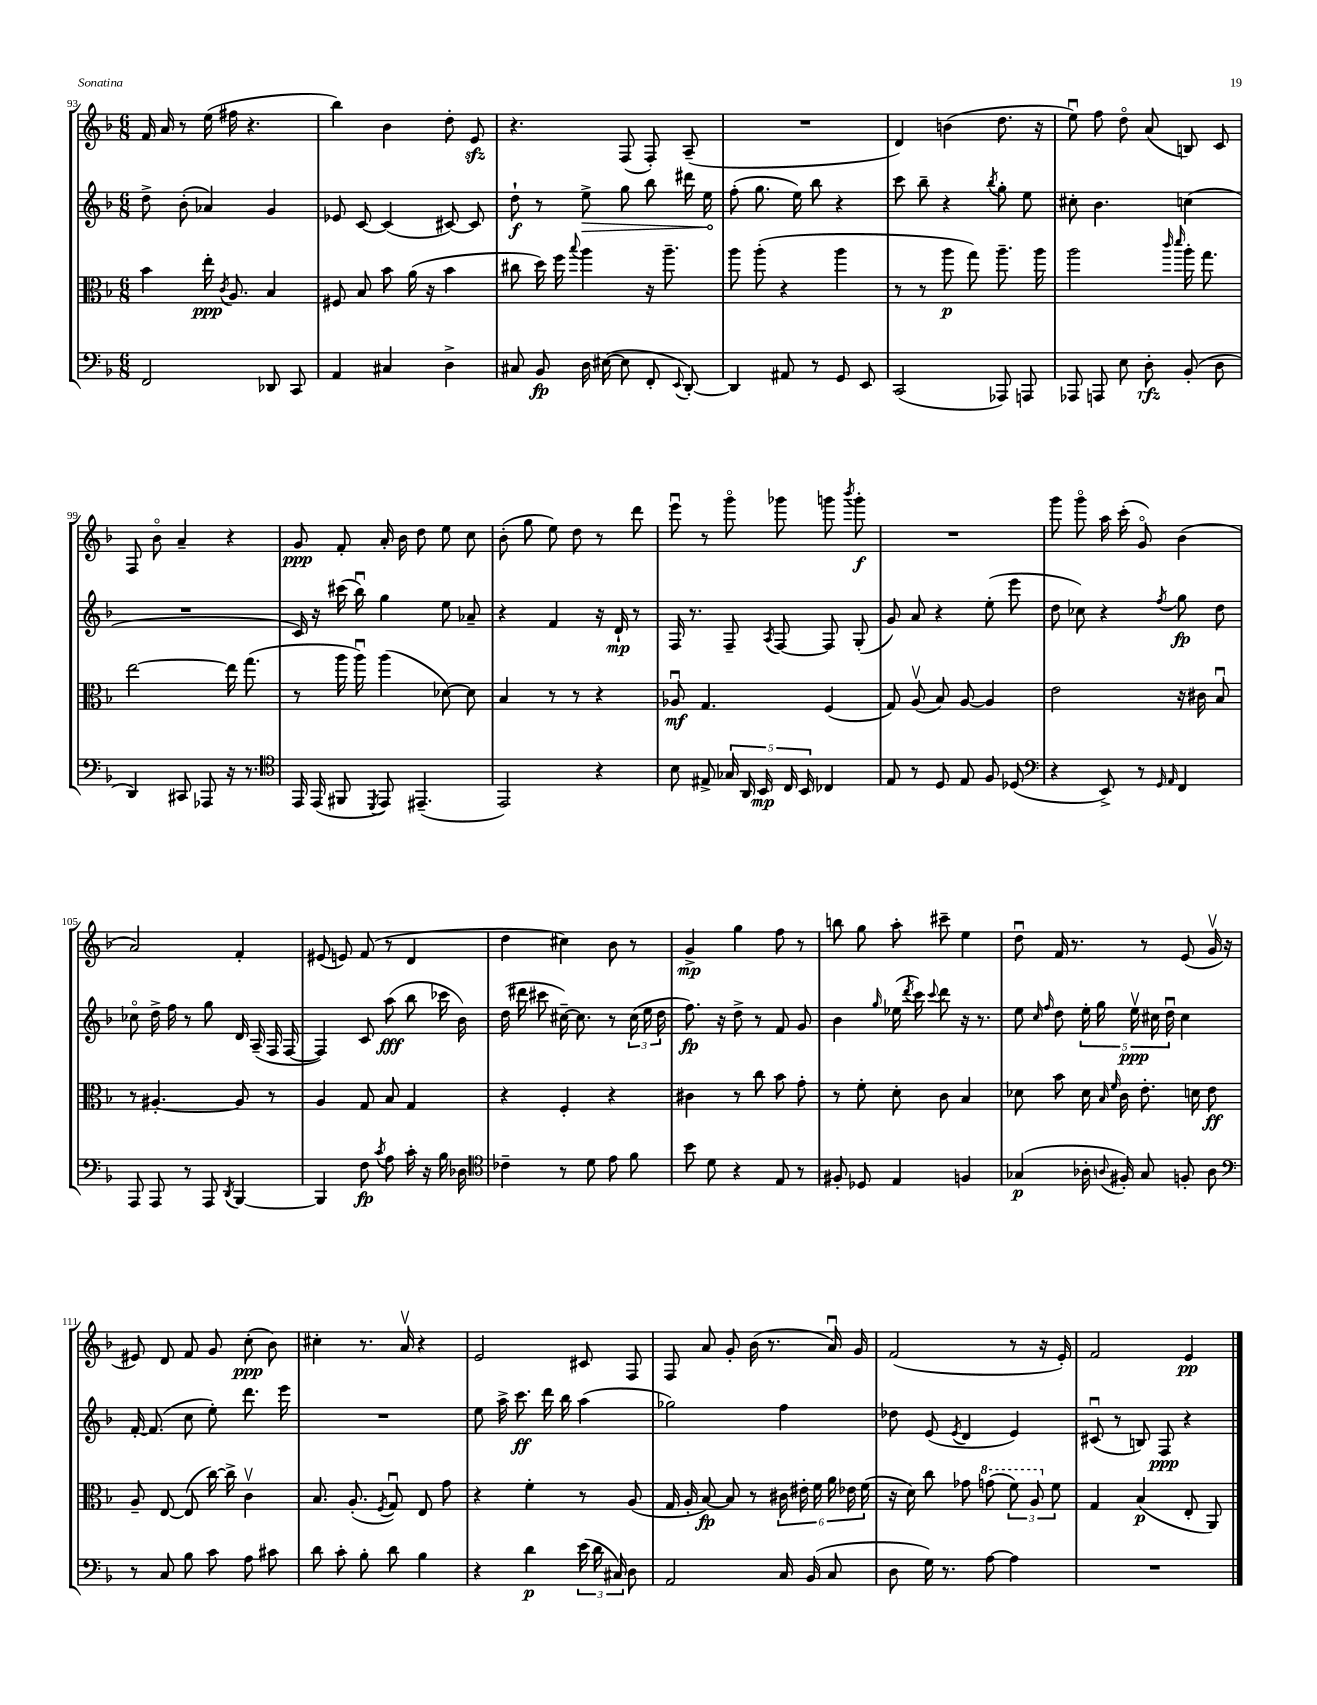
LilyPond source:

<<
\new StaffGroup <<
\new Staff = "s0" {
    \clef treble \key f \major \numericTimeSignature \time 6/8
    \autoBeamOff f'16 a'16 r8 e''16( fis''16 r4. |
    bes''4) bes'4 d''8-. e'8\sfz |
    r4. f8( f8-.) a8--( |
    R2. |
    d'4) b'4( d''8. r16 |
    e''8\downbow) f''8 d''8\flageolet a'8( b8) c'8 |
    f8 bes'8\flageolet a'4-- r4 |
    g'8\ppp f'8-. a'16-. bes'16 d''8 e''8 c''8 |
    bes'8-.( g''8 e''8) d''8 r8 d'''8 |
    e'''8\downbow r8 g'''8\flageolet ges'''8 g'''8 \acciaccatura { bes'''8 } g'''8-.\f |
    R2. |
    g'''8 g'''8\flageolet a''16 c'''16-.( g'8\flageolet) bes'4( |
    a'2) f'4-. |
    eis'8( e'8) f'8( r8 d'4 |
    d''4 cis''4) bes'8 r8 |
    g'4->\mp g''4 f''8 r8 |
    b''8 g''8 a''8-. cis'''8-- e''4 |
    d''8\downbow f'16 r8. r8 e'8( g'16\upbow r16 |
    eis'8) d'8 f'8 g'8 c''8-.\ppp( bes'8) |
    cis''4-. r8. a'16\upbow r4 |
    e'2 cis'8 f8 |
    f8 a'8 g'8-. bes'16( r8. a'16\downbow) g'16 |
    f'2( r8 r16 e'16-.) |
    f'2 e'4\pp \bar "|." |
}
\new Staff = "s1" {
    \clef treble \key f \major \numericTimeSignature \time 6/8
    \autoBeamOff d''8-> bes'8-.( aes'4) g'4 |
    ees'8 c'8~ c'4( cis'8~) cis'8 |
    d''8-!\f r8 \once \override Hairpin.circled-tip = ##t e''8->\> g''8 bes''8 dis'''16 e''16\! |
    f''8-.( g''8. e''16) bes''8 r4 |
    c'''8 bes''8-- r4 \acciaccatura { bes''8 } g''8-. e''8 |
    cis''8-. bes'4. c''4( |
    R2. |
    c'16) r16 cis'''16( bes''16\downbow) g''4 e''8 aes'8-- |
    r4 f'4 r16 d'16-!\mp r8 |
    f16 r8. f8-- \acciaccatura { a8 } f8~ f8 g8-.( |
    g'8) a'8 r4 e''8-.( e'''8 |
    d''8 ces''8) r4 \acciaccatura { f''8 } g''8\fp d''8 |
    ces''8\flageolet d''16-> f''16 r8 g''8 d'16 a16--( f16 f16~ |
    f4) c'8 a''8\fff( bes''8 ces'''16 bes'16) |
    d''16( dis'''16 cis'''8 cis''16~--) cis''8. r8 \tuplet 3/2 { cis''16( e''16 d''16 } |
    f''8.\fp) r16 d''8-> r8 f'8 g'8 |
    bes'4 \grace { g''16 } ees''16( \acciaccatura { d'''8 } c'''16) \appoggiatura { c'''8 } d'''8 r16 r8. |
    e''8 \grace { c''16 f''16 } d''8 \tuplet 5/4 { e''16-. g''16 e''16\upbow\ppp cis''16 d''16\downbow } cis''4 |
    f'16~-. f'8.( c''8 e''8-.) d'''8. e'''16 |
    R2. |
    e''8 a''16-> c'''8.\ff d'''16 bes''16 a''4( |
    ges''2) f''4 |
    des''8 e'8( \acciaccatura { e'8 } d'4 e'4) |
    cis'8\downbow( r8 b8) f8\ppp r4 \bar "|." |
}
\new Staff = "s2" {
    \clef alto \key f \major \numericTimeSignature \time 6/8
    \autoBeamOff bes'4 e''16-.\ppp \acciaccatura { c'8 } a8. bes4 |
    fis8 bes8 bes'8 a'16( r16 bes'4 |
    cis''8 d''16) f''16 \appoggiatura { bes''8 } a''4 r16 a''8.-- |
    a''8 a''8-.( r4 a''4 |
    r8 r8 a''8\p g''8) a''8.-- a''16 |
    a''2 \grace { c'''16 d'''16 } a''16-. g''8. |
    e''2~ e''16 g''8.( |
    r8 a''16 a''16\downbow) a''4( des'8~) des'8 |
    bes4 r8 r8 r4 |
    aes8\downbow\mf g4. f4( |
    g8) a8\upbow( bes8) a8~ a4 |
    e'2 r16 cis'16 bes8\downbow |
    r8 ais4.~-. ais8 r8 |
    a4 g8 bes8 g4 |
    r4 f4-. r4 |
    cis'4 r8 c''8 bes'8 g'8-. |
    r8 f'8-. d'8-. c'8 bes4 |
    des'8 bes'8 des'16 \grace { bes16 f'16 } c'16 e'8.-. d'16 e'8\ff |
    a8-- e8~ e8( c''16~) c''16-> c'4\upbow |
    bes8. a8.-.( \acciaccatura { f8 } g8\downbow) e8 g'8 |
    r4 f'4-. r8 a8( |
    g16 a16-. bes8~\fp) bes8 r8 \tuplet 6/4 { cis'16 eis'16-. f'16 a'16 ees'16 f'16( } |
    r16 d'16) c''8 ges'8 \ottava #1 g''!8( \tuplet 3/2 { f''8) a'8 \ottava #0 f'8 } |
    g4 bes4\p( e8-. a,8) \bar "|." |
}
\new Staff = "s3" {
    \clef bass \key f \major \numericTimeSignature \time 6/8
    \autoBeamOff f,2 des,8 c,8 |
    a,4 cis4 d4-> |
    cis8 bes,8\fp d16 eis16~( eis8 f,8-. \appoggiatura { e,8 } d,8~-.) |
    d,4 ais,8 r8 g,8 e,8 |
    c,2( aes,,8) a,,8 |
    aes,,8 a,,8 e8 d8-.\rfz bes,8-.( d8 |
    d,4) cis,8 aes,,8 r16 r8. |
    \clef tenor e,16 e,16( fis,8 \acciaccatura { d,8 } e,8) eis,4.--( |
    e,2) r4 |
    bes8 eis8-> \tuplet 5/4 { ges16 a,16 bes,16\mp c16 bes,16 } ces4 |
    e8 r8 d8 e8 f8 des8( |
    \clef bass r4 e,8->) r8 \grace { g,16 a,16 } f,4 |
    a,,8 a,,8 r8 a,,8 \acciaccatura { d,8 } bes,,4~ |
    bes,,4 f8\fp \acciaccatura { c'8 } a8 c'16-. r16 bes16 des16 |
    \clef tenor ces'4-- r8 d'8 e'8 f'8 |
    bes'8 d'8 r4 e8 r8 |
    fis8-. des8 e4 f4 |
    ges4\p( aes16-. \appoggiatura { a8 } fis16-.) ges8 f8-. a8 |
    \clef bass r8 c8 bes8 c'8 a8 cis'8 |
    d'8 c'8-. bes8-. d'8 bes4 |
    r4 d'4\p \tuplet 3/2 { e'16( d'16 cis16) } d8 |
    a,2 c16 bes,16( c8 |
    d8 g16) r8. a8~ a4 |
    R2. \bar "|." |
}
>>
>>
\layout { \context { \Score currentBarNumber = #93 } }
